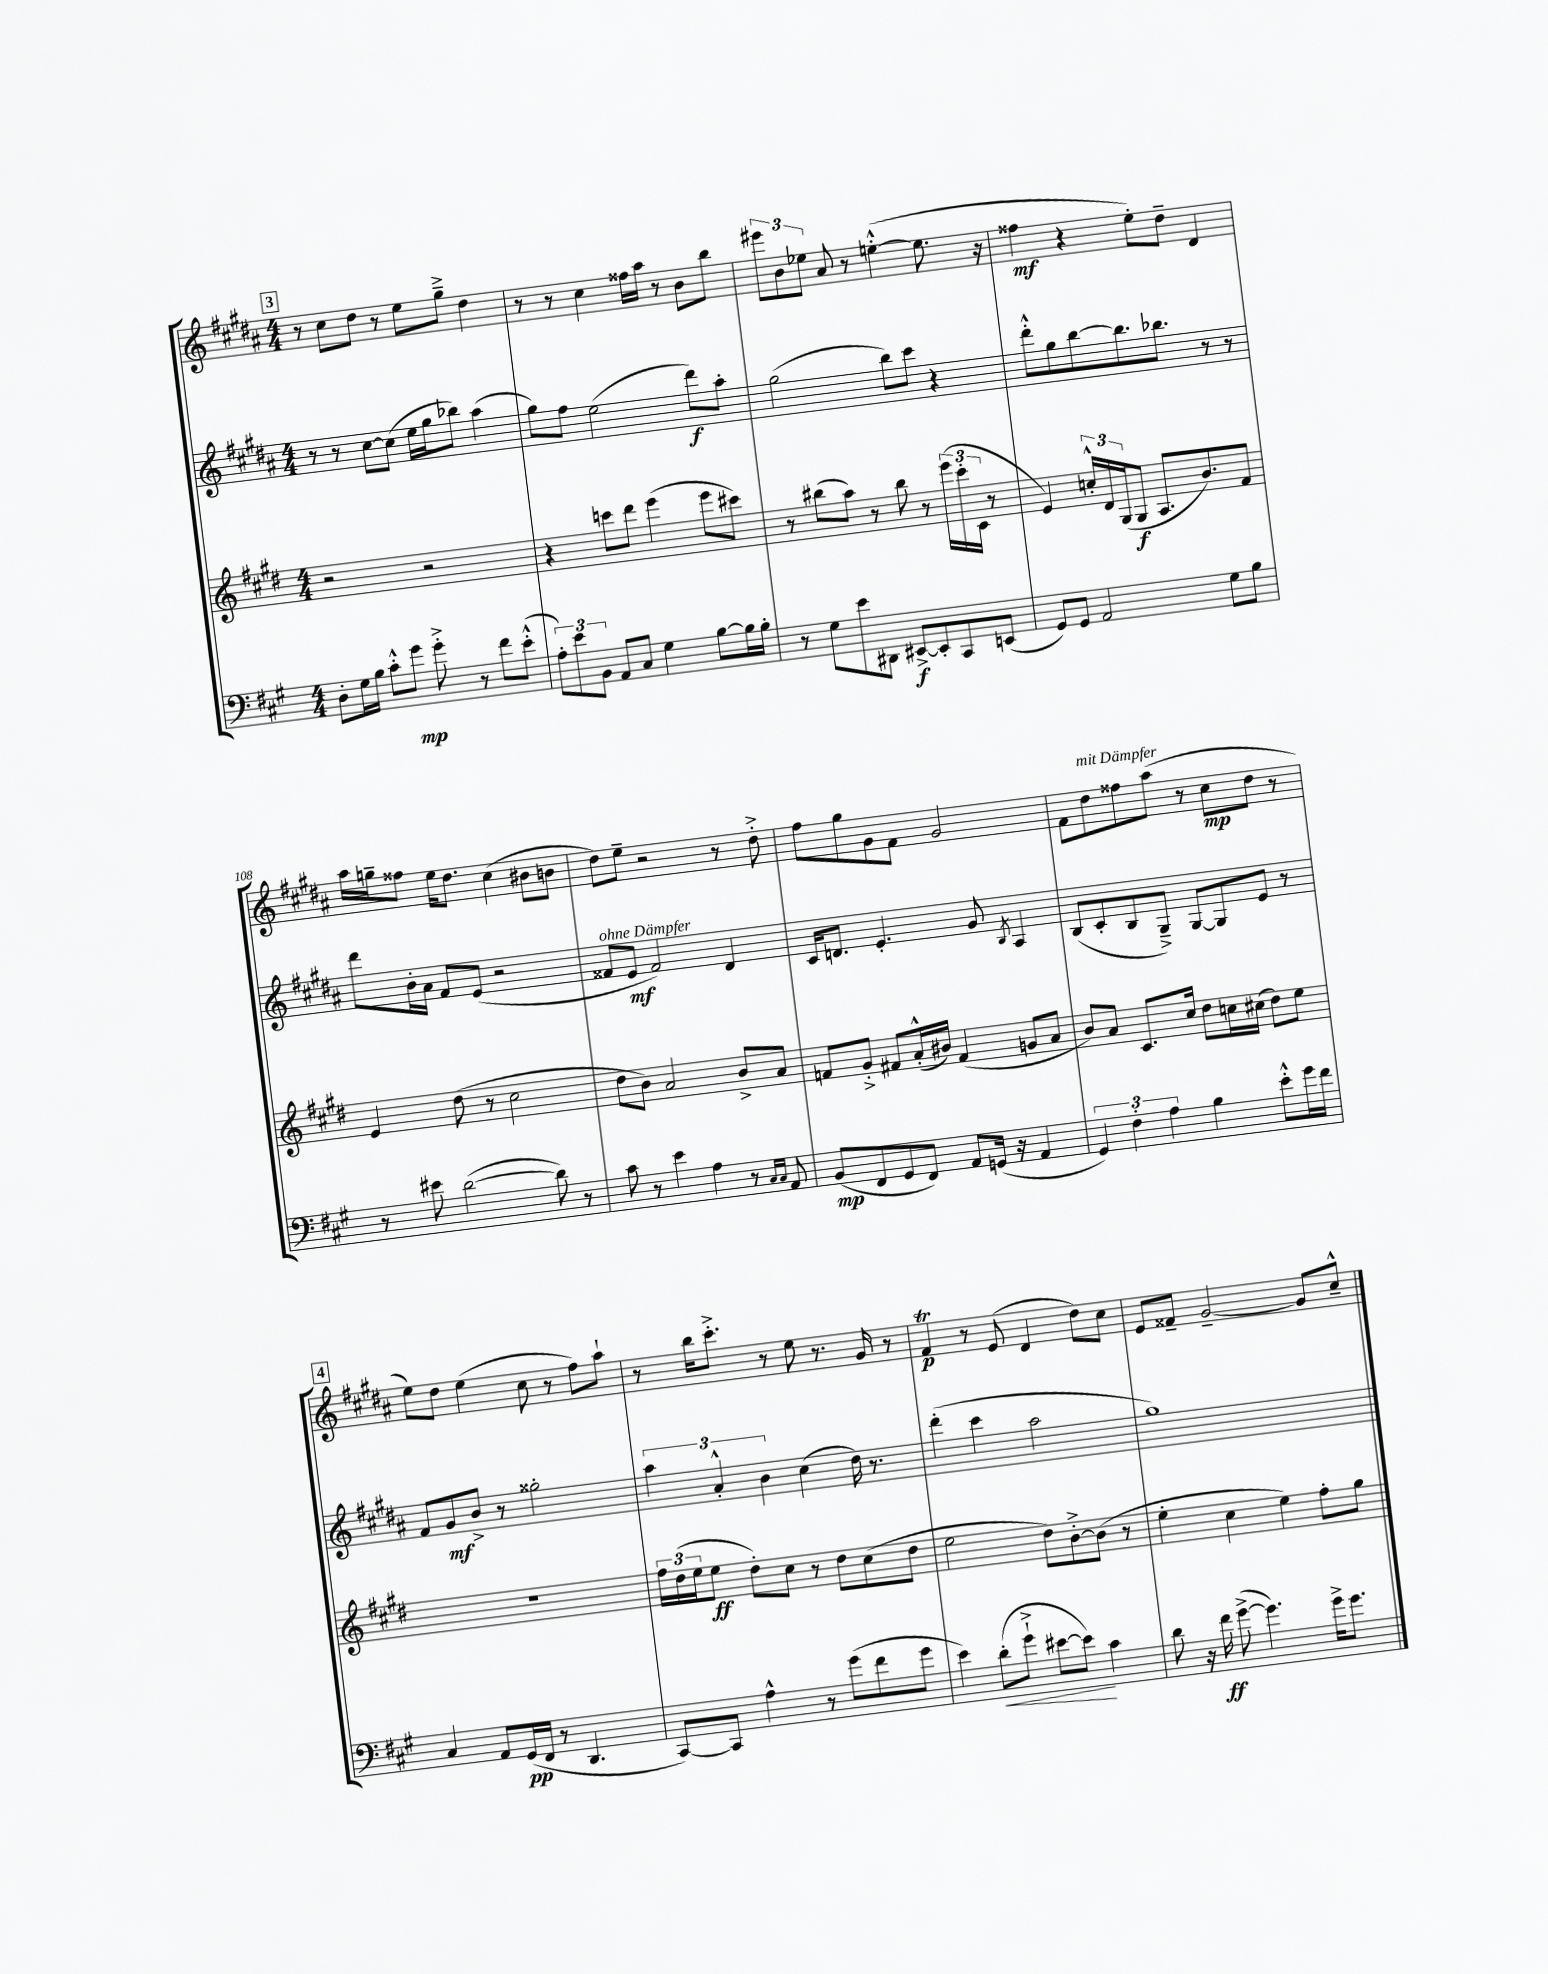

**kern	**kern	**kern	**kern
*staff4	*staff3	*staff2	*staff1
*clefF4	*clefG2	*clefG2	*clefG2
*k[f#c#g#]	*k[f#c#g#d#]	*k[f#c#g#d#a#]	*k[f#c#g#d#a#]
*M4/4	*M4/4	*M4/4	*M4/4
8D'	2r	8r	8r
16G#	.	8r	8cc#
16B	.	.	.
8c#'^^	.	[8cc#	8dd#
8g#	.	(8cc#]	8r
8g#'^	2r	16ee	8ee
.	.	16gg#	.
8r	.	8bb-)	8gg#~^
8f#	.	(4aa#	4dd#
(8e'^^	.	.	.
=	=	=	=
12A')	4r	8gg#)	8r
12e	.	.	.
.	.	8ff#	8r
12BB	.	.	.
8AA	8ccc	(2ee	4cc#
8C#	8ddd#	.	.
4G#	(4eee	.	16ff##
.	.	.	16aa#
.	.	.	8r
[8B	8eee	8ddd#)	8b
16B]	8ccc#)	8aa#'	8bb
16B'	.	.	.
=	=	=	=
8r	8r	(2gg#	12eee#
.	.	.	12b
8G#	(8bb#	.	.
.	.	.	12ee-
8e	8aa)	.	8a#
8DD#	8r	.	8r
[8EE#^	8bb#	8bb)	([4ee'^^
8EE#']	8r	8ccc#	.
8CC#	(24eee	4r	8.ee]
.	24ccc#'	.	.
.	24c#	.	.
(8EE	8r	.	.
.	.	.	16r
=	=	=	=
8GG#)	4e)	8ddd#'^^	4ff##
8GG#	.	8gg#	.
2AA	24cc'^^	[8bb	4r
.	24d#	.	.
.	(24G#	.	.
.	8G#	8.bb]	.
.	8.A	.	8ee')
.	.	8.bb-	.
.	.	.	8dd#~
.	8.b)	.	.
8G#	.	8r	4d#
8B	8f#	8r	.
=	=	=	=
8r	4e	8ddd#	16aa#
.	.	.	16gg~
8e#	.	16b'	8ff##
.	.	16a#	.
([2d	(8dd#	8f#	16ee
.	.	.	8.dd#
.	8r	(8e	.
.	2cc#	2r	(4cc#
8d])	.	.	8b#
8r	.	.	8b
=	=	=	=
8c#	8dd#	8f##	8dd#)
8r	8b)	8e	8ee~
4e	2a	2f##)	2r
4A	.	.	.
8r	8b^	4d#	8r
16qqC#	.	.	.
16qqC#	.	.	.
8AA	8a	.	8dd#'^
=	=	=	=
(8BB	8f	16c#	8ff#
.	.	8.d	.
8FF#	8g#'^	.	8gg#
8GG#	8f#	4.e'	8g#
8FF#)	(16a'^^	.	8f#
.	16b#)	.	.
8AA	(4f#	.	2g#
(16GG	.	8g#	.
16r	.	.	.
.	.	8qB	.
4AA	8g	4A#	.
.	8a	.	.
=	=	=	=
6GG#)	8b)	(8B	8f#
.	8a	8c#'	8dd#
6F#'	.	.	.
.	8.c#	8B	8ff##
6A	.	.	.
.	.	8G#~^)	(8aa#
.	16cc#	.	.
4B	8dd#	[8G#	8r
.	16cc	8G#]	8cc#
.	(16cc#	.	.
8e'^^	8dd#)	8e	8dd#
16g#	8ee	8r	8r
16f#	.	.	.
=	=	=	=
4C#	1r	8f#	8ee)
.	.	8g#	8dd#
8AA	.	8b^	(4ee
(16GG#	.	8r	.
16FF#	.	.	.
8r	.	2gg##'	8cc#
4.DD	.	.	8r
.	.	.	8ff#)
.	.	.	8aa#`
=	=	=	=
[8CC#)	24ff#	6aa#	8r
.	(24dd#	.	.
.	24ee	.	.
8CC#]	8ee	.	16bb
.	.	6a#'^^	.
.	.	.	8.ccc#'^
4A^^	8dd#')	.	.
.	.	6b	.
.	8cc#	.	8r
8r	8r	(4cc#	8ee
(8g#	8dd#	.	8.r
8f#	(8cc#	16dd#)	.
.	.	8.r	16g#
8g#	8dd#	.	8r
=	=	=	=
4e)	2ee	(4ddd#'	4f#
(8d'	.	4ccc#	8r
8g#`^	.	.	(8e
[8e#	8dd#)	2aa#	4d#
8e#])	[8b'^	.	.
4c#	(8b]	.	8dd#)
.	8r	.	8cc#
=	=	=	=
8d	4ee'	1gg#)	8e
16r	.	.	8f##~
16f#	.	.	.
([8g#^	4cc#	.	[2g#~
4.g#])	.	.	.
.	4ee)	.	.
16g#^	8ff#'	.	8g#]
8.g#	.	.	.
.	8gg#	.	8cc#~^^
==	==	==	==
*-	*-	*-	*-
